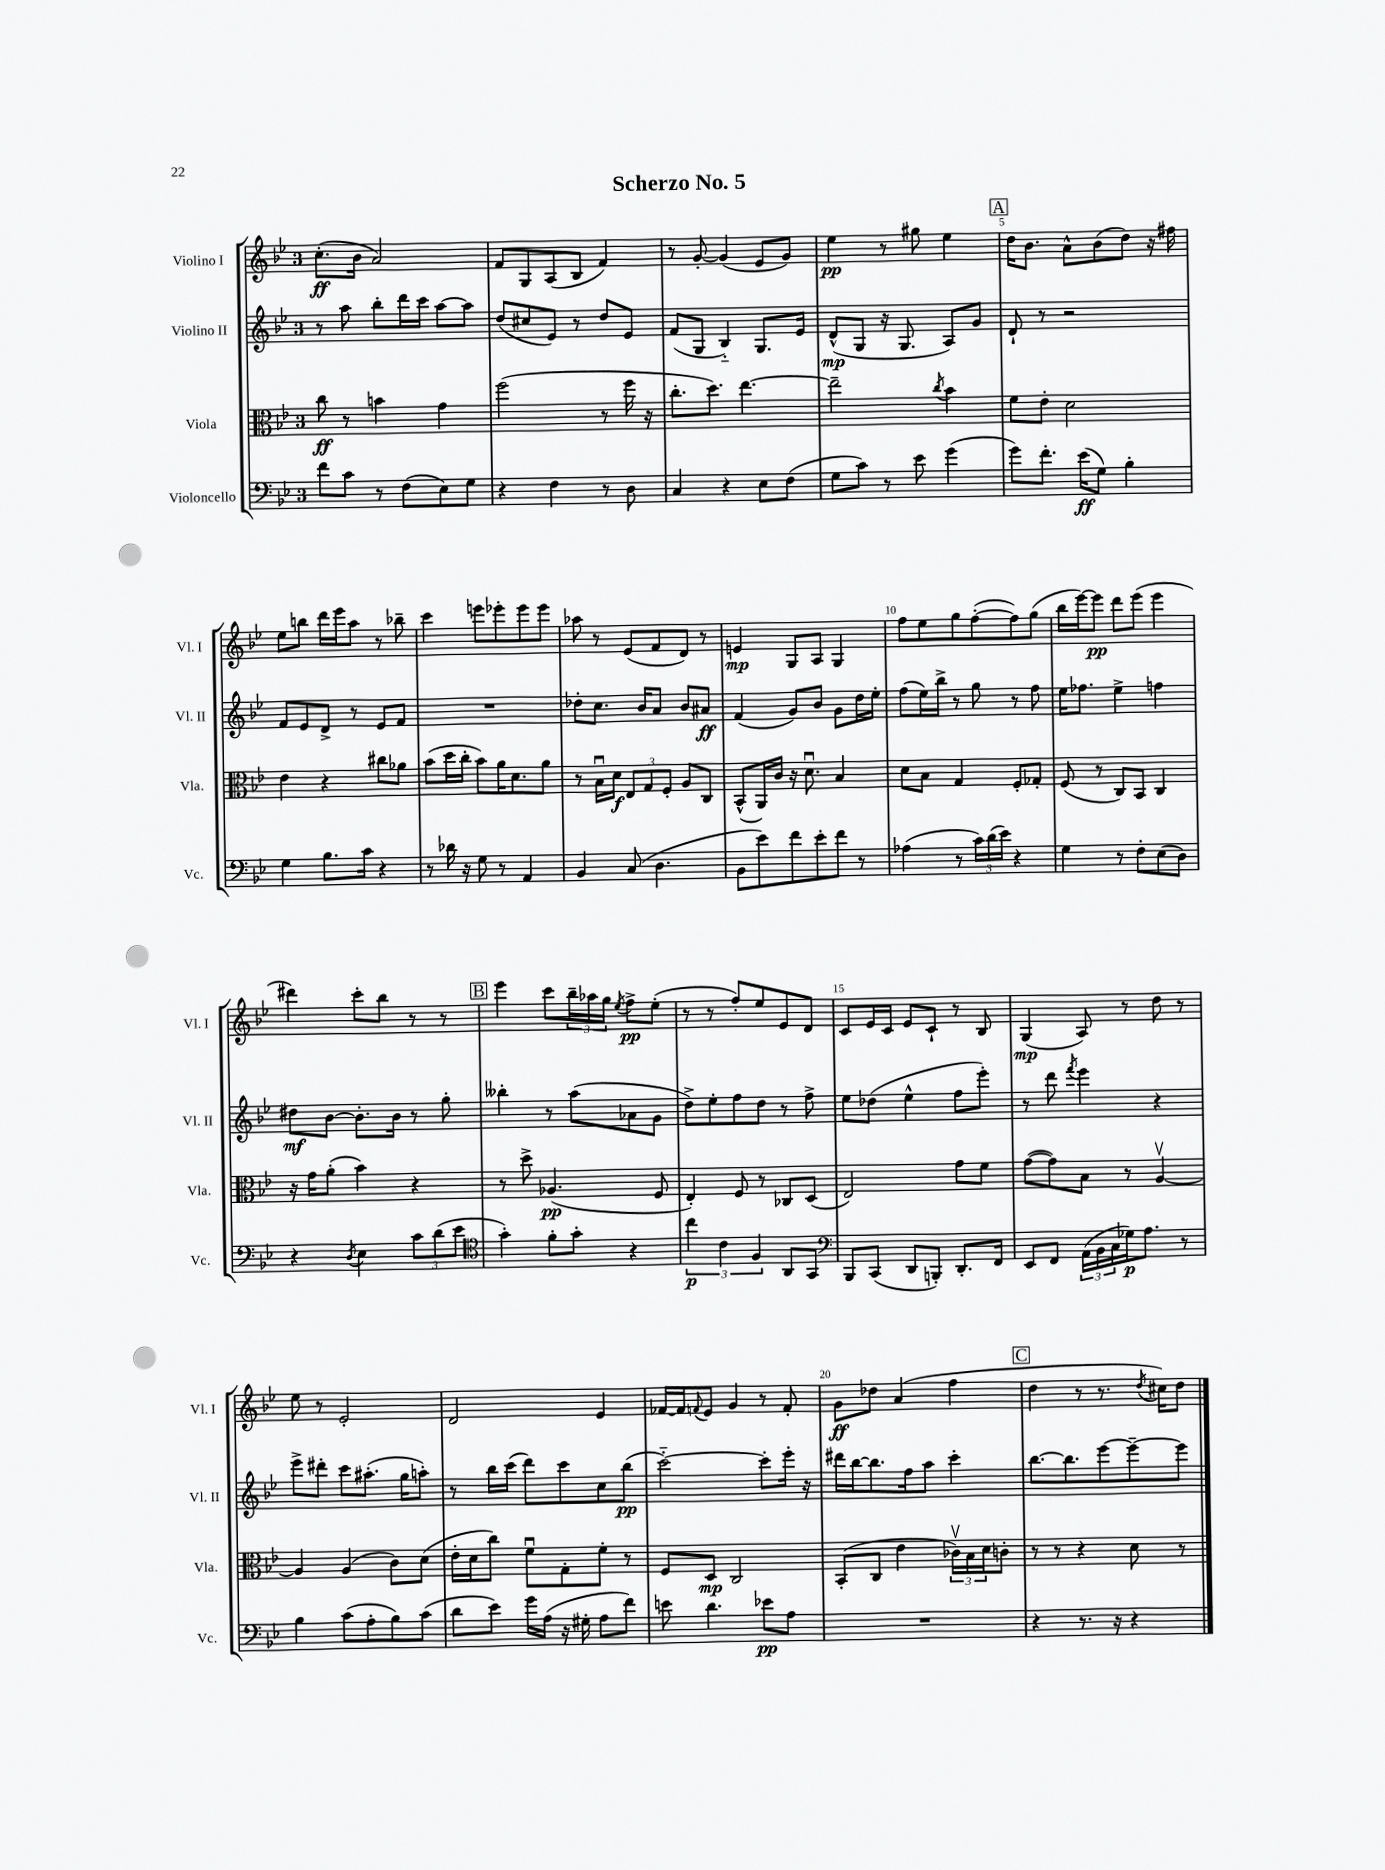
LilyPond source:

\header { title = "Scherzo No. 5" }
<<
\new StaffGroup <<
\new Staff = "s0" \with { instrumentName = "Violino I" shortInstrumentName = "Vl. I" } {
    \clef treble \key bes \major \once \override Staff.TimeSignature.style = #'single-digit \time 3/4
    c''8.-.\ff( bes'16 a'2) |
    f'8 g8 a8( bes8 f'4) |
    r8 g'8~-. g'4( ees'8 g'8) |
    ees''4\pp r8 gis''8 ees''4 |
    \mark \markup { \box "A" } d''16 bes'8. a'8-^ bes'8( d''8) r16 fis''16 |
    ees''8 b''8 d'''16 ees'''16 a''8 r8 bes''8-- |
    c'''4 e'''8 ees'''8-. ees'''8 ees'''8 |
    aes''8 r8 ees'8( f'8 d'8) r8 |
    e'4\mp g8 a8 g4 |
    f''8 ees''8 g''8 f''8~-.( f''8) g''8( |
    bes''16 ees'''16~) ees'''8\pp d'''8 ees'''8( ees'''4 |
    dis'''4) c'''8-. bes''8 r8 r8 |
    \mark \markup { \box "B" } ees'''4 c'''8 \tuplet 3/2 { bes''16-- aes''16 g''16 } \acciaccatura { ees''8 } f''8->\pp ees''8-.( |
    r8 r8 f''8-.) ees''8 ees'8 d'8 |
    c'8 ees'16 c'16 ees'8 c'8-! r8 bes8 |
    g4\mp( a8) r8 d''8 r8 |
    ees''8 r8 ees'2-. |
    d'2 ees'4 |
    fes'16~ fes'16 \appoggiatura { f'8 } ees'8 g'4 r8 f'8-. |
    g'8\ff des''8 a'4( f''4 |
    \mark \markup { \box "C" } d''4 r8 r8. \acciaccatura { d''8 } cis''16) d''8 \bar "|." |
}
\new Staff = "s1" \with { instrumentName = "Violino II" shortInstrumentName = "Vl. II" } {
    \clef treble \key bes \major \once \override Staff.TimeSignature.style = #'single-digit \time 3/4
    r8 a''8 bes''8-. d'''16 c'''16 a''8~ a''8 |
    d''8( cis''8 ees'8) r8 d''8 ees'8 |
    f'8( g8 bes4-_) g8. ees'16 |
    d'8-^\mp( g8 r16 g8. a8) g'8 |
    \mark \markup { \box "A" } d'8-! r8 r2 |
    f'8 ees'8 d'8-> r8 ees'8 f'8 |
    R2. |
    des''8-. c''8. bes'16 a'8 bes'8 ais'8\ff |
    f'4( g'8) bes'8 g'8 d''16 ees''16-. |
    f''8( ees''16) bes''16-> r8 g''8 r8 f''8 |
    ees''16 fes''8. ees''4-> f''4 |
    dis''8\mf bes'8~ bes'8.-. bes'16 r8 g''8-. |
    \mark \markup { \box "B" } beses''4-. r8 a''8( aes'8 g'8 |
    d''8->) ees''8-. f''8 d''8 r8 f''8-> |
    ees''8 des''8( ees''4-^ f''8 ees'''8-.) |
    r8 d'''8 \acciaccatura { f'''8 } ees'''4 r4 |
    ees'''8-> dis'''8-. c'''8 ais''8.-.( g''16 a''8-.) |
    r8 bes''16 c'''16( d'''8) c'''8 c''8 bes''8\pp( |
    c'''2~-_) c'''8-. ees'''16-. r16 |
    dis'''16 bes''16~ bes''8. f''16 a''8 c'''4-. |
    \mark \markup { \box "C" } bes''8.~ bes''8. ees'''8~ ees'''8~-- ees'''8 \bar "|." |
}
\new Staff = "s2" \with { instrumentName = "Viola" shortInstrumentName = "Vla." } {
    \clef alto \key bes \major \once \override Staff.TimeSignature.style = #'single-digit \time 3/4
    c''8\ff r8 b'4 g'4 |
    f''2( r8 f''16 r16 |
    c''8.-. d''8.) ees''4.~ |
    ees''2-- \acciaccatura { c''8 } bes'4 |
    \mark \markup { \box "A" } f'8 ees'8-. d'2 |
    ees'4 r4 cis''8 aes'8 |
    bes'8( d''16 c''16-. bes'8) a'16 d'8. a'8 |
    r8 bes16\downbow d'16\f \tuplet 3/2 { ees8 g8 f8-. } a8 c8 |
    bes,8-^( a,16) c'16 r16 d'8.\downbow bes4 |
    d'8 bes8 g4 f8-. ges8-. |
    f8( r8 c8) bes,8 c4 |
    r16 g'16 a'8-.( bes'4) r4 |
    \mark \markup { \box "B" } r8 d''8-> aes4.\pp( f8 |
    ees4-.) f8 r8 ces8 d8( |
    ees2) g'8 f'8 |
    g'8~( g'8) bes8 r8 a4~\upbow |
    a4 a4( c'8) d'8( |
    ees'16-. d'16 c''8) f'8\downbow g8-. f'8-. r8 |
    f8 d8\mp c2 |
    bes,8-.( c8 ees'4 \tuplet 3/2 { ces'16\upbow) bes16 d'16 } c'8-. |
    \mark \markup { \box "C" } r8 r8 r4 d'8 r8 \bar "|." |
}
\new Staff = "s3" \with { instrumentName = "Violoncello" shortInstrumentName = "Vc." } {
    \clef bass \key bes \major \once \override Staff.TimeSignature.style = #'single-digit \time 3/4
    f'8 c'8 r8 f8( ees8) g8 |
    r4 f4 r8 d8 |
    c4 r4 ees8 f8( |
    g8 c'8) r8 ees'8 g'4( |
    \mark \markup { \box "A" } g'8) f'8.-. ees'16\ff( g8) bes4-. |
    g4 bes8. c'16 r4 |
    r8 des'16 r16 g8 r8 a,4 |
    bes,4 c8( d4. |
    bes,8 ees'8) f'8 ees'8-. f'8 r8 |
    aes4( r8 \tuplet 3/2 { c'16) d'16( ees'16) } r4 |
    g4 r8 f8-. ees8( d8) |
    r4 \acciaccatura { d8 } ees4 \tuplet 3/2 { c'8 d'8( ees'8 } |
    \mark \markup { \box "B" } \clef tenor g'4-.) f'8-. g'8-. r4 |
    \tuplet 3/2 { c''4\p c'4 f4 } a,8 g,8 |
    \clef bass bes,,8 c,8( d,8 b,,8-.) d,8.-. f,16 |
    ees,8 f,8 \tuplet 3/2 { a,16( bes,16 c16 } ges16\p) a8. r8 |
    bes4 c'8( a8-. bes8) c'8( |
    d'8 ees'8) g'16 a16( r16 gis16-. a8 f'8) |
    e'8 d'4. ees'8\pp a8 |
    R2. |
    \mark \markup { \box "C" } r4 r8. r16 r4 \bar "|." |
}
>>
>>
\layout { \context { \Score \override BarNumber.break-visibility = ##(#f #t #t) barNumberVisibility = #(every-nth-bar-number-visible 5) } }
